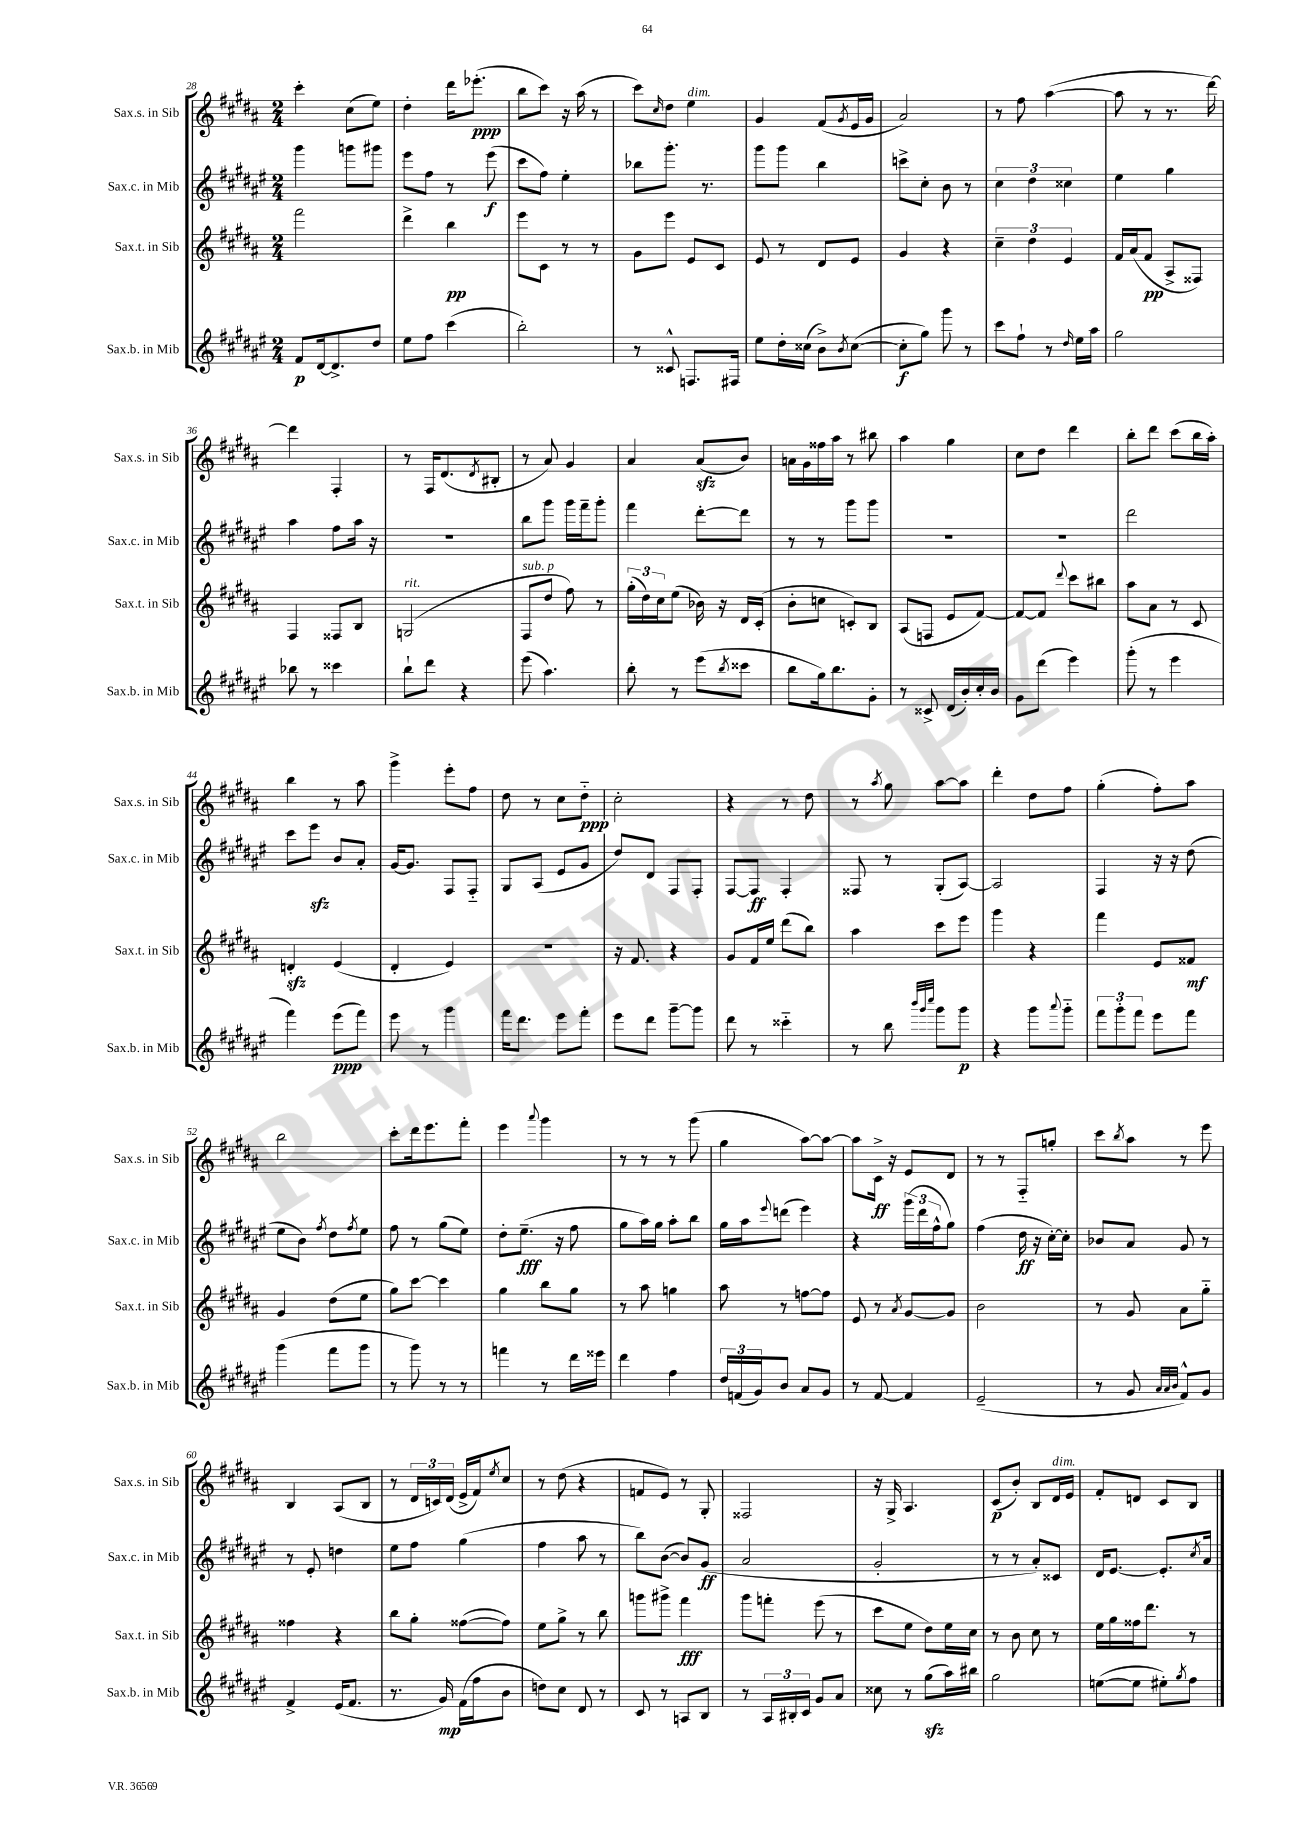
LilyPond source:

<<
\new StaffGroup <<
\new Staff = "s0" \with { instrumentName = "Sax.s. in Sib" shortInstrumentName = "Sax.s. in Sib" } {
    \clef treble \key b \major \numericTimeSignature \time 2/4
    cis'''4-. cis''8( e''8) |
    dis''4-. dis'''16 ees'''8.-.\ppp( |
    b''8 cis'''8) r16 ais''16( r8 |
    cis'''8) \grace { cis''16 } dis''8 e''4^\markup { \italic "dim." } |
    gis'4 fis'8( \acciaccatura { gis'8 } e'16 gis'16 |
    ais'2) |
    r8 fis''8 ais''4~( |
    ais''8 r8 r8. dis'''16~) |
    dis'''4 fis4-. |
    r8 fis16 dis'8.( \acciaccatura { dis'8 } bis8-. |
    r8 ais'8) gis'4 |
    ais'4 ais'8\sfz( b'8) |
    a'16 gis'16 fisis''16 ais''16 r8 bis''8 |
    ais''4 gis''4 |
    cis''8 dis''8 dis'''4 |
    b''8-. dis'''8 cis'''8( b''16 ais''16-.) |
    b''4 r8 ais''8 |
    gis'''4-> e'''8-. fis''8 |
    dis''8 r8 cis''8 dis''8-_\ppp |
    cis''2-. |
    r4 r8 dis''8 |
    r8 \acciaccatura { ais''8 } gis''8 ais''8~ ais''8 |
    dis'''4-. dis''8 fis''8 |
    gis''4-.( fis''8-.) ais''8 |
    b''2 |
    cis'''8-. dis'''16 e'''8. fis'''8-. |
    e'''4 \appoggiatura { ais'''8 } gis'''4 |
    r8 r8 r8 gis'''8( |
    gis''4 ais''8~) ais''8~ |
    ais''8 cis'16->\ff r16 e'8 dis'8 |
    r8 r8 fis8-_ g''8-. |
    cis'''8 \acciaccatura { b''8 } ais''8 r8 e'''8 |
    b4 ais8( b8 |
    r8 \tuplet 3/2 { dis'16 c'16) dis'16( } e'16-> fis'16) \acciaccatura { e''8 } cis''8 |
    r8 dis''8( r4 |
    f'8 e'8) r8 gis8-. |
    fisis2 |
    r16 gis16-> ais4. |
    cis'8\p( b'8-.) b8 dis'16^\markup { \italic "dim." } e'16 |
    fis'8-. d'8 cis'8 b8 \bar "|." |
}
\new Staff = "s1" \with { instrumentName = "Sax.c. in Mib" shortInstrumentName = "Sax.c. in Mib" } {
    \clef treble \key fis \major \numericTimeSignature \time 2/4
    gis'''4 g'''8 gis'''8 |
    eis'''8 fis''8 r8 eis'''8\f( |
    cis'''8 fis''8) eis''4-. |
    bes''8 gis'''8.-. r8. |
    gis'''8 gis'''8 b''4 |
    c'''8-> cis''8-. b'8 r8 |
    \tuplet 3/2 { cis''4 dis''4 cisis''4 } |
    eis''4 gis''4 |
    ais''4 fis''8 ais''16 r16 |
    R2 |
    b''8 gis'''8 gis'''16 fis'''16-- gis'''8-. |
    fis'''4 dis'''8~-. dis'''8 |
    r8 r8 gis'''8 gis'''8 |
    R2 |
    R2 |
    dis'''2 |
    cis'''8 eis'''8\sfz b'8 ais'8-. |
    gis'16~ gis'8. fis8 fis8-_ |
    gis8 ais8( eis'8 gis'8 |
    dis''8) dis'8 fis8 fis8-. |
    fis8~ fis8\ff fis4-. |
    fisis8 r8 gis8-.( ais8~) |
    ais2 |
    fis4 r16 r16 dis''8( |
    eis''8 b'8) \acciaccatura { fis''8 } dis''8 \acciaccatura { fis''8 } eis''8 |
    fis''8 r8 gis''8( eis''8) |
    dis''8-. eis''8.--\fff( r16 fis''8 |
    gis''8 ais''16) gis''16 ais''8-. b''8 |
    gis''16 ais''16 \appoggiatura { eis'''8 } d'''8( eis'''4) |
    r4 \tuplet 3/2 { gis'''16( dis'''16 fis''16-^ } gis''8) |
    fis''4( dis''16\ff r16 cis''16~-.) cis''16-. |
    bes'8 ais'8 gis'8 r8 |
    r8 eis'8-. d''4 |
    eis''8 fis''8 gis''4( |
    fis''4 ais''8 r8 |
    b''8) b'8~( b'8) gis'8\ff( |
    ais'2 |
    gis'2-. |
    r8 r8 ais'8-.) cisis'8 |
    dis'16 eis'8.~ eis'8.-. \acciaccatura { cis''8 } ais'16 \bar "|." |
}
\new Staff = "s2" \with { instrumentName = "Sax.t. in Sib" shortInstrumentName = "Sax.t. in Sib" } {
    \clef treble \key b \major \numericTimeSignature \time 2/4
    fis'''2 |
    dis'''4-> b''4\pp |
    e'''8 cis'8 r8 r8 |
    gis'8 e'''8 e'8 cis'8 |
    e'8 r8 dis'8 e'8 |
    gis'4 r4 |
    \tuplet 3/2 { cis''4-- dis''4 e'4 } |
    fis'16 ais'16( fis'8\pp ais8-> fisis8) |
    fis4 fisis8 b8 |
    g2^\markup { \italic "rit." }( |
    fis8^\markup { \italic "sub. p" } dis''8 fis''8) r8 |
    \tuplet 3/2 { gis''16-.( dis''16) cis''16 } e''8( bes'16) r16 dis'16 cis'16-.( |
    b'8-. c''8 c'8-.) b8 |
    ais8( f8 e'8 fis'8~) |
    fis'8~ fis'8 \appoggiatura { dis'''8 } cis'''8 bis''8 |
    ais''8 ais'8 r8 cis'8 |
    d'4-.\sfz e'4( |
    dis'4-. e'4) |
    R2 |
    r16 fis'8. r4 |
    gis'8 fis'16 e''16 dis'''8( b''8) |
    ais''4 cis'''8 e'''8 |
    gis'''4 r4 |
    fis'''4 e'8 fisis'8\mf |
    gis'4 dis''8( e''8 |
    gis''8) cis'''8~ cis'''4 |
    gis''4 b''8 gis''8 |
    r8 ais''8 g''4 |
    ais''8 r8 f''8~ f''8 |
    e'8 r8 \acciaccatura { ais'8 } gis'8~ gis'8 |
    b'2 |
    r8 gis'8 ais'8 gis''8-_ |
    fisis''4 r4 |
    b''8 gis''8-. fisis''8~( fisis''8) |
    e''8 gis''8-> r8 b''8 |
    g'''8 gis'''8-> fis'''4\fff |
    gis'''8 f'''8-. e'''8( r8 |
    cis'''8 e''8 dis''8) e''16 cis''16 |
    r8 b'8 cis''8 r8 |
    e''16 gis''16 fisis''16 dis'''8. r8 \bar "|." |
}
\new Staff = "s3" \with { instrumentName = "Sax.b. in Mib" shortInstrumentName = "Sax.b. in Mib" } {
    \clef treble \key fis \major \numericTimeSignature \time 2/4
    fis'8\p dis'16~ dis'8.-> dis''8 |
    eis''8 fis''8 cis'''4( |
    b''2-.) |
    r8 cisis'8-^ f8. fis16 |
    eis''8 dis''16-. cisis''16( b'8->) \acciaccatura { b'8 } cisis''8~( |
    cisis''8-.\f gis''8) gis'''8 r8 |
    cis'''8 fis''8-! r8 \grace { dis''16 } eis''16 ais''16 |
    gis''2 |
    bes''8 r8 cisis'''4 |
    b''8-! dis'''8 r4 |
    eis'''8( ais''4.) |
    b''8-. r8 eis'''8( \acciaccatura { b''8 } cisis'''8 |
    b''8 gis''16) b''8. gis'8-. |
    r8 cisis'8-> dis'16( b'16-.) cis''16-. b'16 |
    gis'8 dis'''8( eis'''4) |
    gis'''8-.( r8 eis'''4 |
    fis'''4) eis'''8\ppp( fis'''8) |
    eis'''8 r8 gis'''4 |
    fis'''16 dis'''8. eis'''8 fis'''8-. |
    eis'''8 dis'''8 gis'''8~-- gis'''8 |
    dis'''8 r8 cisis'''4-_ |
    r8 b''8 \grace { b'''32 gis'''32 cis''''32 } gis'''8 gis'''8\p |
    r4 gis'''8 \appoggiatura { ais'''8 } gis'''8-_ |
    \tuplet 3/2 { fis'''8 gis'''8-. fis'''8 } eis'''8 fis'''8 |
    gis'''4( fis'''8 gis'''8 |
    r8 gis'''8) r8 r8 |
    f'''4 r8 dis'''16 eisis'''16 |
    dis'''4 fis''4 |
    \tuplet 3/2 { dis''16 f'16( gis'16) } b'8 ais'8 gis'8 |
    r8 fis'8~ fis'4 |
    eis'2--( |
    r8 gis'8 \grace { ais'32 ais'32 b'32 } fis'8-^) gis'8 |
    fis'4-> eis'16( fis'8. |
    r8. gis'16\mp) fis'16( fis''16 b'8 |
    d''8) cis''8 dis'8 r8 |
    cis'8 r8 a8 b8 |
    r8 \tuplet 3/2 { ais16 bis16-. cis'16 } gis'8 ais'8 |
    cisis''8 r8 gis''8\sfz( ais''16) bis''16 |
    gis''2 |
    e''8~( e''8 eis''8-.) \acciaccatura { gis''8 } fis''8 \bar "|." |
}
>>
>>
\layout { \context { \Score currentBarNumber = #28 } }
